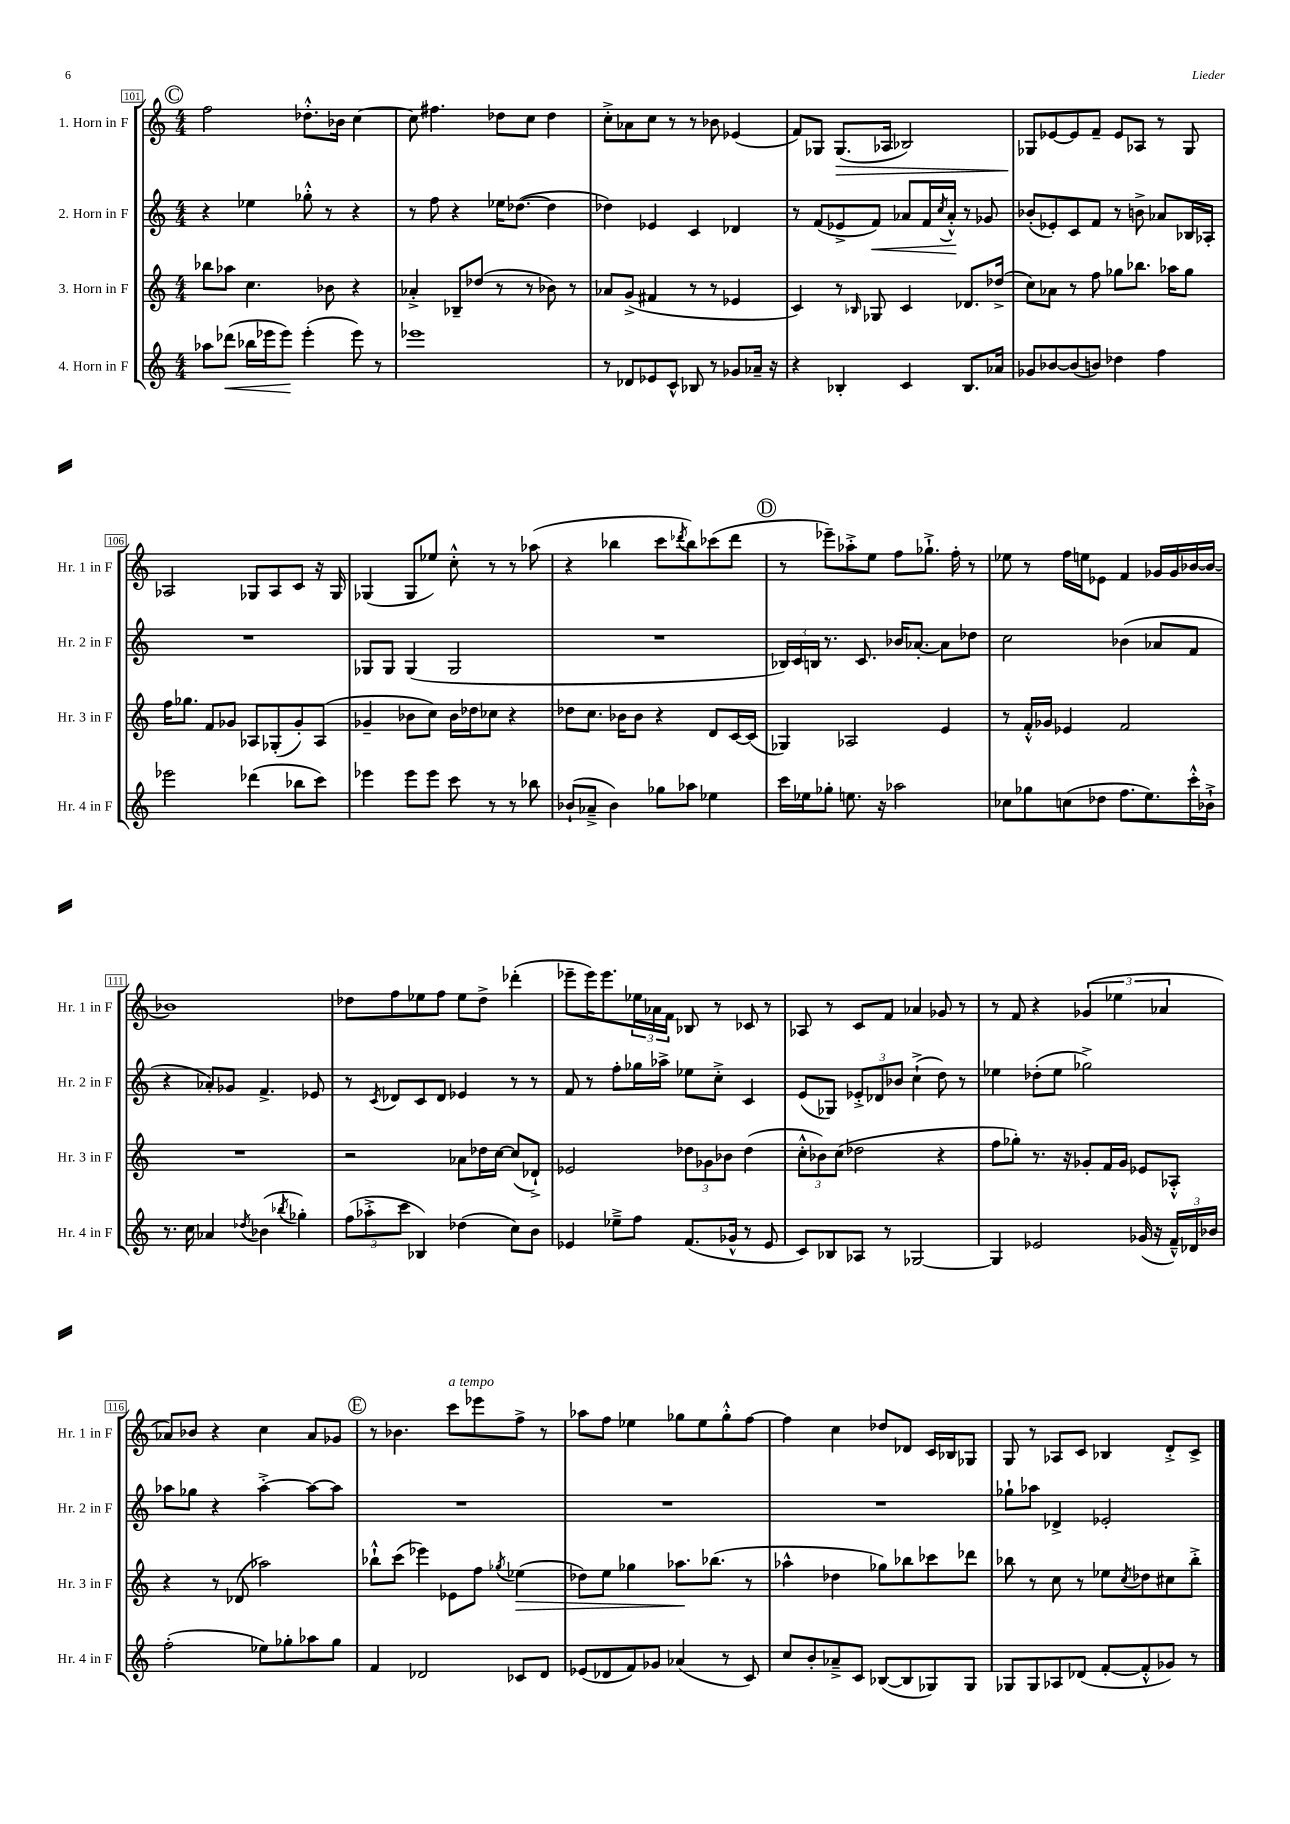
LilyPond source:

<<
\new StaffGroup <<
\new Staff = "s0" \with { instrumentName = "1. Horn in F" shortInstrumentName = "Hr. 1 in F" } {
    \clef treble \key c \major \numericTimeSignature \time 4/4
    \mark \markup { \circle "C" } f''2 des''8.-.-^ bes'16 c''4~ |
    c''8 fis''4. des''8 c''8 des''4 |
    c''8-.-> aes'8 c''8 r8 r8 bes'8 ees'4( |
    f'8) ges8 ges8.\>( aes16 bes2) |
    ges8\! ees'8~ ees'8 f'8-- ees'8 aes8 r8 ges8 |
    aes2 ges8 aes8 c'8 r16 ges16 |
    ges4( ges8 ees''8) c''8-.-^ r8 r8 aes''8( |
    r4 bes''4 c'''8 \acciaccatura { des'''8 } bes''8) ces'''8( des'''8 |
    \mark \markup { \circle "D" } r8 ees'''8--) aes''8-.-> e''8 f''8 ges''8.-!-> f''16-. r8 |
    ees''8 r8 f''16 e''16 ees'8 f'4 ges'16 ges'16 bes'16~ bes'16~ |
    bes'1 |
    des''8 f''8 ees''8 f''8 ees''8 des''8-> des'''4-.( |
    ees'''8-- ees'''16) ees'''8. \tuplet 3/2 { ees''16 aes'16 f'16 } bes8 r8 ces'8 r8 |
    aes8 r8 c'8 f'8 aes'4 ges'8 r8 |
    r8 f'8 r4 \tuplet 3/2 { ges'4( ees''4 aes'4 } |
    aes'8) bes'8 r4 c''4 aes'8 ges'8 |
    \mark \markup { \circle "E" } r8 bes'4. c'''8^\markup { \italic "a tempo" } ees'''8 f''8-> r8 |
    aes''8 f''8 ees''4 ges''8 ees''8 ges''8-.-^ f''8~ |
    f''4 c''4 des''8 des'8 c'16 bes16 ges8 |
    g8 r8 aes8 c'8 bes4 d'8-.-> c'8-> \bar "|." |
}
\new Staff = "s1" \with { instrumentName = "2. Horn in F" shortInstrumentName = "Hr. 2 in F" } {
    \clef treble \key c \major \numericTimeSignature \time 4/4
    \mark \markup { \circle "C" } r4 ees''4 ges''8-.-^ r8 r4 |
    r8 f''8 r4 ees''16 des''8.~( des''4 |
    des''4) ees'4 c'4 des'4 |
    r8 f'8( ees'8-> f'8\<) aes'8 f'16 \acciaccatura { c''8 } aes'16-.-^\! r8 ges'8 |
    bes'8-.( ees'8-.) c'8 f'8 r8 b'8-> aes'8 bes16 aes16-. |
    R1 |
    ges8 ges8 ges4( ges2 |
    R1 |
    \mark \markup { \circle "D" } \tuplet 3/2 { bes16) c'16 b16 } r8. c'8. bes'16 aes'8.~-. aes'8 des''8 |
    c''2 bes'4( aes'8 f'8 |
    r4 aes'8-.) ges'8 f'4.-> ees'8 |
    r8 \acciaccatura { c'8 } des'8 c'8 des'8 ees'4 r8 r8 |
    f'8 r8 f''8-. ges''16 aes''16-> ees''8 c''8-.-> c'4 |
    e'8( ges8) \tuplet 3/2 { ees'8-.-> des'8 bes'8 } c''4-!->( d''8) r8 |
    ees''4 des''8-.( ees''8 ges''2->) |
    aes''8 ges''8 r4 aes''4~-.-> aes''8~ aes''8 |
    \mark \markup { \circle "E" } R1 |
    R1 |
    R1 |
    ges''8-! aes''8 des'4-> ees'2-. \bar "|." |
}
\new Staff = "s2" \with { instrumentName = "3. Horn in F" shortInstrumentName = "Hr. 3 in F" } {
    \clef treble \key c \major \numericTimeSignature \time 4/4
    \mark \markup { \circle "C" } bes''8 aes''8 c''4. bes'8 r4 |
    aes'4-.-> bes8-- des''8( r8 r8 bes'8) r8 |
    aes'8 g'8->( fis'4 r8 r8 ees'4 |
    c'4) r8 \grace { bes16 } ges8 c'4 des'8. des''16->( |
    c''8) aes'8 r8 f''8 ges''8 bes''8. aes''16 ges''8 |
    f''16 ges''8. f'8 ges'8 aes8 ges8-.( ges'8-.) aes8( |
    ges'4-- bes'8 c''8) bes'16 des''16 ces''8 r4 |
    des''8 c''8. bes'16 bes'8 r4 d'8 c'16~ c'16( |
    \mark \markup { \circle "D" } ges4) aes2 e'4 |
    r8 f'16-.-^ ges'16 ees'4 f'2 |
    R1 |
    r2 aes'8 des''16 c''16~ c''8( des'8-!->) |
    ees'2 \tuplet 3/2 { des''8 ges'8 bes'8 } des''4( |
    \tuplet 3/2 { c''8-.-^ bes'8) c''8( } des''2 r4 |
    f''8 ges''8-.) r8. r16 ges'8-. f'16 ges'16 ees'8 aes8-.-^ |
    r4 r8 des'8( aes''2) |
    \mark \markup { \circle "E" } bes''8-!-^ c'''8( ees'''4) ees'8 f''8 \acciaccatura { ges''8 } ees''4\>( |
    des''8) e''8 ges''4 aes''8.\! bes''8.( r8 |
    aes''4-^ des''4 ges''8) bes''8 ces'''8 des'''8 |
    bes''8 r8 c''8 r8 ees''8 \acciaccatura { c''8 } des''8 cis''8 bes''8-.-> \bar "|." |
}
\new Staff = "s3" \with { instrumentName = "4. Horn in F" shortInstrumentName = "Hr. 4 in F" } {
    \clef treble \key c \major \numericTimeSignature \time 4/4
    \mark \markup { \circle "C" } aes''8 des'''8\<( bes''16 ees'''16 ees'''8\!) ees'''4-.( ees'''8) r8 |
    ees'''1 |
    r8 des'8 ees'8 c'8-^ bes8 r8 ges'8 aes'16-- r16 |
    r4 bes4-. c'4 bes8. aes'16 |
    ges'8 bes'8~ bes'8( b'8) des''4 f''4 |
    ees'''2 des'''4( bes''8 c'''8) |
    ees'''4 ees'''8 ees'''8 c'''8 r8 r8 bes''8 |
    bes'8-!( aes'8---> bes'4) ges''8 aes''8 ees''4 |
    \mark \markup { \circle "D" } c'''16 ees''16 ges''8-. e''8. r16 aes''2 |
    ces''8 ges''8 c''8( des''8 f''8. e''8.) c'''16-.-^ bes'16-!-> |
    r8. c''16 aes'4 \acciaccatura { des''8 } bes'4( \acciaccatura { bes''8 } ges''4-.) |
    \tuplet 3/2 { f''8( aes''8-.-> c'''8 } bes4) des''4( c''8) b'8 |
    ees'4 ees''8---> f''8 f'8.( ges'16-^ r8 ees'8 |
    c'8) bes8 aes8 r8 ges2~ |
    ges4 ees'2 ges'16( r16 \tuplet 3/2 { f'16---^) des'16 bes'16 } |
    f''2-.( ees''8) ges''8-. aes''8 ges''8 |
    \mark \markup { \circle "E" } f'4 des'2 ces'8 des'8 |
    ees'8( des'8 f'8) ges'8 aes'4( r8 c'8) |
    c''8 b'8-. aes'8---> c'8 bes8~( bes8 ges8) ges8 |
    ges8 ges8 aes8 des'8( f'8~-. f'8-.-^ ges'8) r8 \bar "|." |
}
>>
>>
\layout { \context { \Score currentBarNumber = #101 \override BarNumber.stencil = #(make-stencil-boxer 0.1 0.3 ly:text-interface::print) } }
